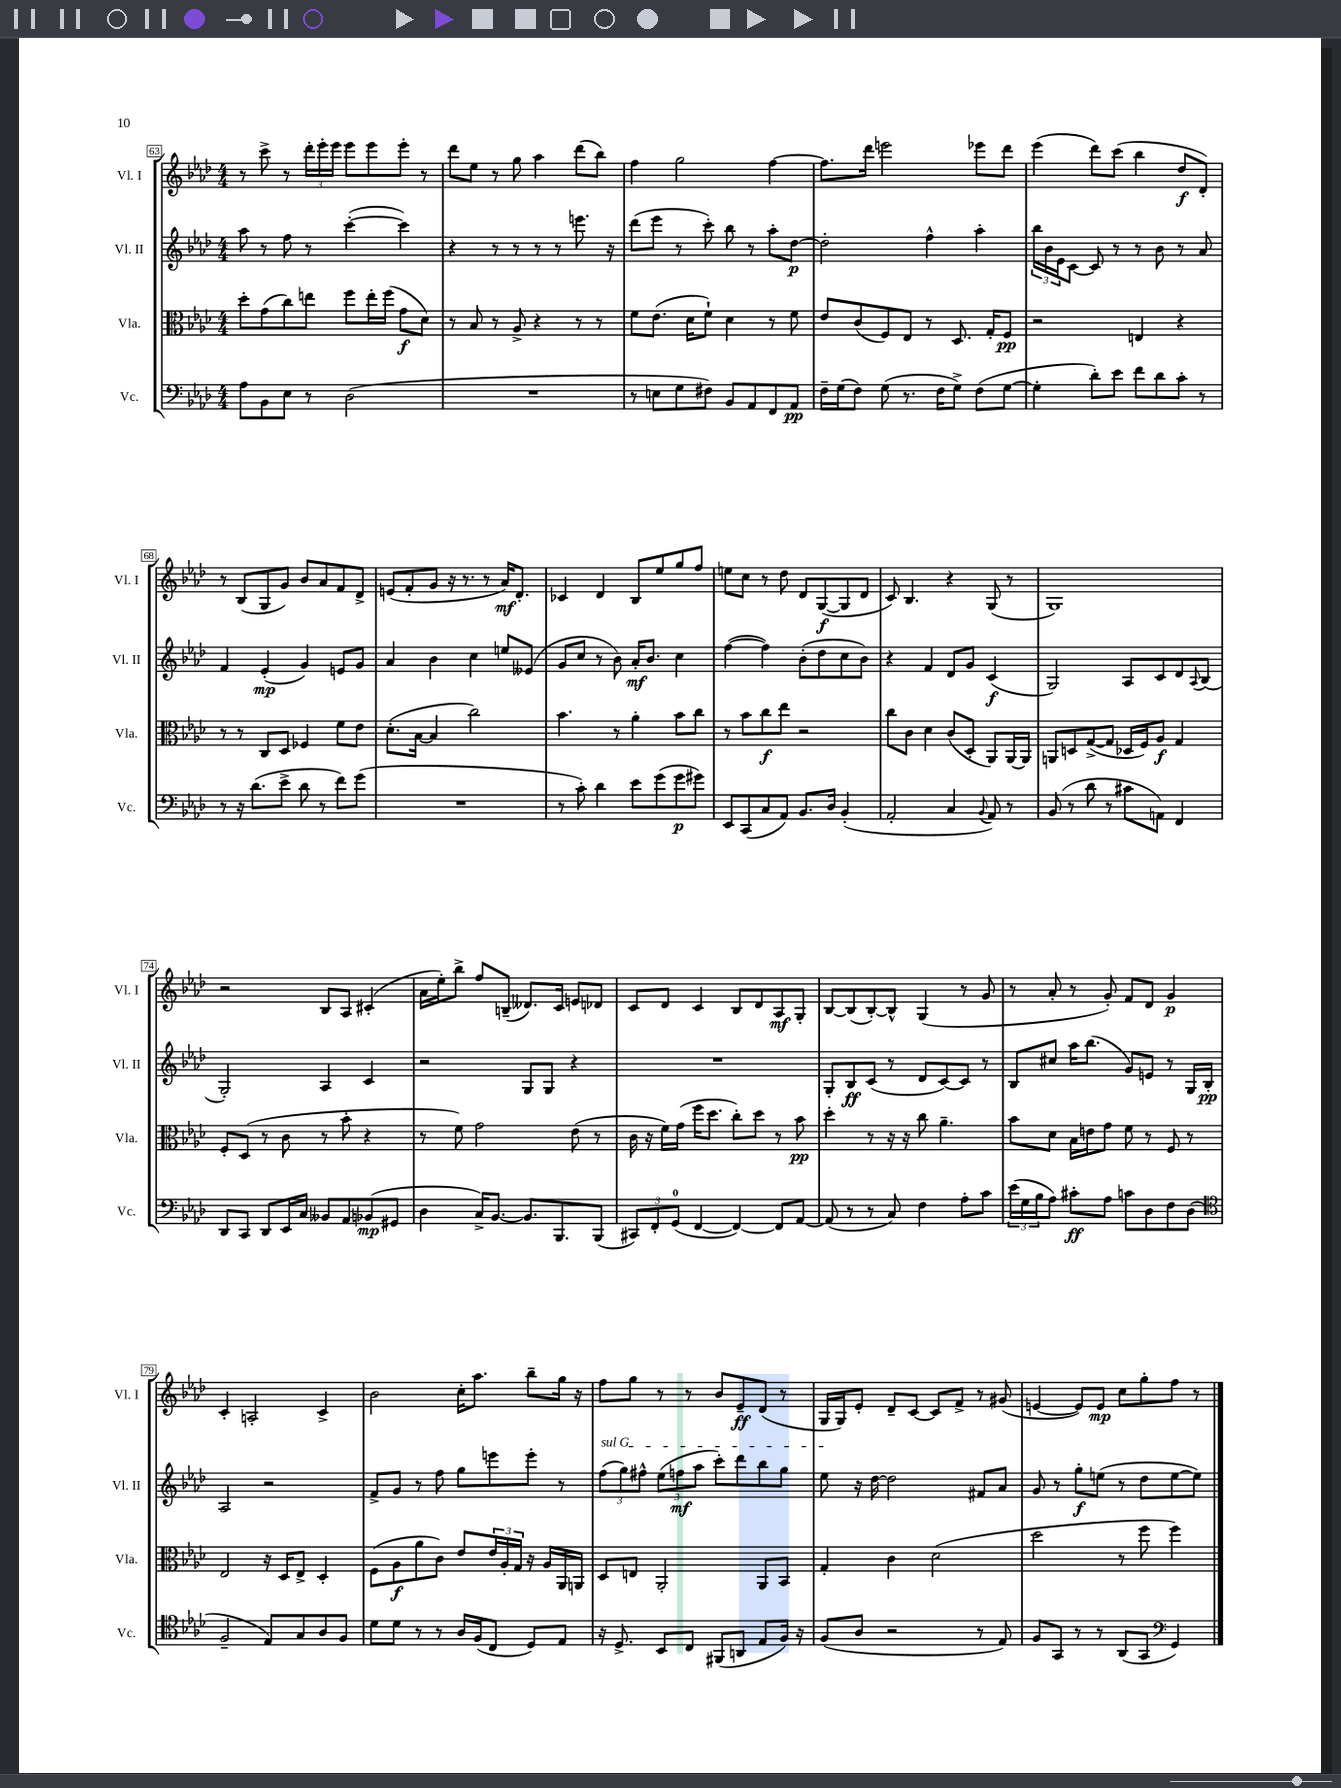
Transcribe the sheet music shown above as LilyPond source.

<<
\new StaffGroup <<
\new Staff = "s0" \with { instrumentName = "Vl. I" shortInstrumentName = "Vl. I" } {
    \clef treble \key aes \major \numericTimeSignature \time 4/4
    r8 c'''8-> r8 \tuplet 3/2 { des'''16-. ees'''16-. ees'''16 } ees'''8 ees'''8 ees'''8-. r8 |
    des'''8 ees''8 r8 g''8 aes''4 des'''8( bes''8) |
    f''4 g''2 f''4~ |
    f''8. des'''16 e'''2 ees'''8 des'''8 |
    ees'''4( des'''8) c'''8( bes''4 des''8\f des'8-.) |
    r8 bes8( g8 g'8) bes'8 aes'8 f'8 des'8-> |
    e'8( f'8-. g'8 r16 r8. r8 aes'16\mf) des'8.-. |
    ces'4 des'4 bes8 ees''8 g''8 f''8 |
    e''8 c''8 r8 des''8 des'8 g8~\f( g8 des'8 |
    c'8) bes4. r4 g8( r8 |
    g1) |
    r2 bes8 aes8 cis'4-.( |
    aes'16 ees''16-.) bes''8-> f''8 b8--( deses'8.) c'16 e'8 des'8 |
    c'8 des'8 c'4 bes8 des'8 aes8\mf g8-. |
    bes8~ bes8( bes8~-.) bes8-^ g4( r8 g'8 |
    r8 aes'8-. r8 g'8-.) f'8 des'8 g'4\p |
    c'4-. a2-. c'4-> |
    bes'2 c''16-. aes''8. bes''8-- g''16 r16 |
    f''8 g''8 r8 r8 bes'8 ees'8--\ff des'8( r8 |
    g16 g16) ees'8-. des'8-- c'8~ c'8 f'8-> r8 gis'8( |
    e'4~ e'8) e'8\mp c''8 g''8-. f''8 r8 \bar "|." |
}
\new Staff = "s1" \with { instrumentName = "Vl. II" shortInstrumentName = "Vl. II" } {
    \clef treble \key aes \major \numericTimeSignature \time 4/4
    aes''8 r8 f''8 r8 c'''4~-.( c'''4) |
    r4 r8 r8 r8 r8 e'''8. r16 |
    des'''8( ees'''8 r8 c'''8-.) bes''8 r8 aes''8-. des''8~\p |
    des''2-. f''4-^ aes''4-. |
    \tuplet 3/2 { bes''16 bes'16 ees'16 } c'8~ c'8 r8 r8 bes'8 r8 aes'8 |
    f'4 ees'4-.\mp( g'4) e'8 g'8 |
    aes'4 bes'4 c''4 e''8 eeses'8( |
    g'8 c''8 r8 bes'8) aes'16-.\mf bes'8. c''4 |
    f''4~( f''4) bes'8-.( des''8 c''8 bes'8) |
    r4 f'4 des'8 g'8 c'4\f( |
    g2) aes8 c'8 des'8 \appoggiatura { aes8 } bes8( |
    g2-.) aes4 c'4 |
    r2 g8 g8 r4 |
    R1 |
    g8-. bes8\ff c'8( r8 des'8 c'8~) c'8 r8 |
    bes8 cis''8 aes''16 bes''8.( g'8) e'8 r8 g16 bes16-.\pp |
    aes2 r2 |
    f'8-> g'8 r8 f''8 g''8 e'''8 e'''8-. r8 |
    \tuplet 3/2 { \once \override TextSpanner.bound-details.left.text = \markup { \italic "sul G" } f''8\startTextSpan( g''8) fis''8-^ } \tuplet 3/2 { ees''8( f''8\mf aes''8 } c'''8-.) des'''8 bes''8 g''8 |
    ees''8\stopTextSpan r16 des''16~ des''2 fis'8 aes'8 |
    g'8 r8 g''8-.\f e''8( r8 des''8 e''8~ e''8) \bar "|." |
}
\new Staff = "s2" \with { instrumentName = "Vla." shortInstrumentName = "Vla." } {
    \clef alto \key aes \major \numericTimeSignature \time 4/4
    des''8-. g'8( c''8) e''8 f''8 e''16-. f''16( g'8\f des'8) |
    r8 bes8 r8 aes8-> r4 r8 r8 |
    f'8 ees'8.( des'16 f'8-!) des'4 r8 f'8 |
    ees'8 c'8( f8) ees8 r8 des8. g16-. f8\pp |
    r2 e4 r4 |
    r8 r8 c8 des8 fes4 f'8 ees'8 |
    des'8.-.( bes16~ bes4 c''2) |
    bes'4. r8 aes'4-. bes'8 c''8 |
    r8 bes'8 c''8\f ees''8 r2 |
    c''8 c'8 des'4 c'8( des8-. aes,8) aes,16~ aes,16 |
    a,8 d8 g8~->( g8 des16 f16) aes8\f g4 |
    f8-. des8( r8 c'8 r8 bes'8-. r4 |
    r8 f'8) g'2 ees'8( r8 |
    c'16 r16 f'16) g'16( f''16 des''8. c''8-.) des''8 r8 bes'8\pp |
    des''4-. r8 r16 r16 c''8 aes'4.-- |
    bes'8 des'8 bes16 e'16 g'8 f'8 r8 f8 r8 |
    ees2 r16 des16 ees8-> des4-. |
    f8( aes8\f aes'8 c'8) ees'8 \tuplet 3/2 { ees'16 aes16-. g16 } r16 aes16 aes,16 a,16 |
    des8 e8 aes,2-. aes,8 bes,8 |
    g4-. c'4 des'2( |
    des''2 r8 f''8 f''4) \bar "|." |
}
\new Staff = "s3" \with { instrumentName = "Vc." shortInstrumentName = "Vc." } {
    \clef bass \key aes \major \numericTimeSignature \time 4/4
    aes8 bes,8 ees8 r8 des2( |
    R1 |
    r8 e8 g8 fis8) bes,8 aes,8 f,8 aes,8\pp |
    f16-- g16( f8) g8( r8. f16 g8->) f8( g8~ |
    g4-. des'8-.) ees'8 f'8 des'8 c'8-. r8 |
    r8 r16 des'8.( ees'8-> des'8 r8 f'8) g'8( |
    R1 |
    r8 c'8-.) des'4 ees'8 g'8( g'8\p gis'8) |
    ees,8 c,8( c8 aes,8) bes,8. des16 bes,4-.( |
    aes,2-. c4 \appoggiatura { bes,8 } aes,8) r8 |
    bes,8( r8 des'8 r8 cis'8 a,8) f,4 |
    des,8 c,8 des,8 ees,16 c16 beses,8 aes,8 bes,8\mp( gis,8 |
    des4 c16->) bes,8.~ bes,8. bes,,8. bes,,8( |
    \tuplet 3/2 { cis,8) f,8-. g,8-0( } f,4~ f,4~) f,8 aes,8~ |
    aes,8( r8 r8 c8) f4 aes8-. c'8 |
    \tuplet 3/2 { ees'16( g16 bes16 } aes8) cis'8-.\ff aes8 c'8 des8 f8 des8( |
    \clef tenor f2-- ees8) g8 aes8 f8 |
    des'8 des'8 r8 r8 aes16 f16( c8 des8) ees8 |
    r16 des8.-> bes,8 c8 fis,8( a,8 ees8 f16) r16 |
    f8( aes8 r2 r8 ees8) |
    f8 g,8 r8 r8 aes,8( g,8 \clef bass g,4) \bar "|." |
}
>>
>>
\layout { \context { \Score currentBarNumber = #63 \override BarNumber.stencil = #(make-stencil-boxer 0.1 0.3 ly:text-interface::print) } }
